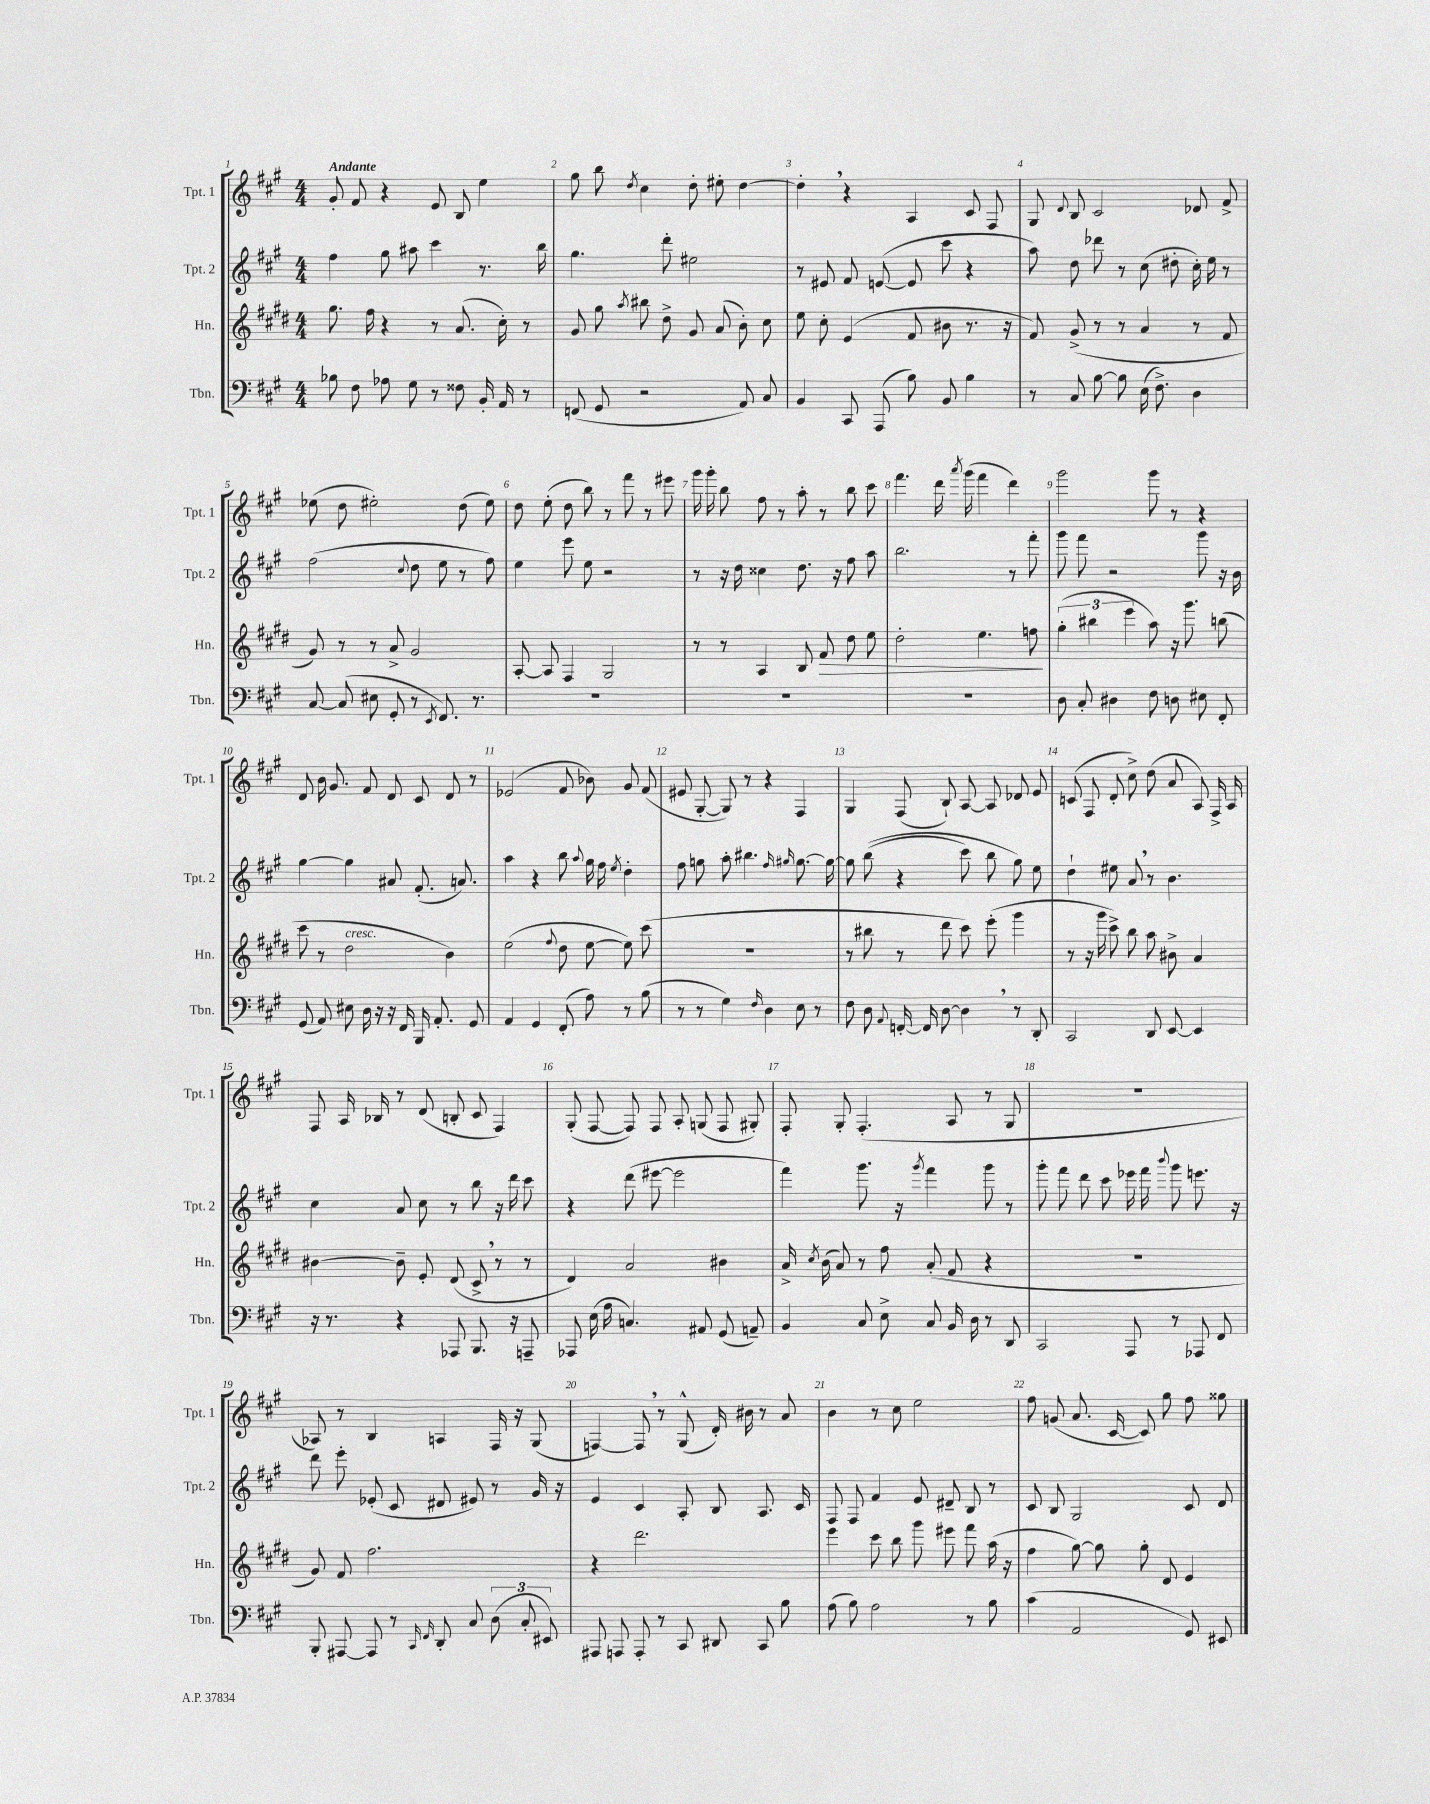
<<
\new StaffGroup <<
\new Staff = "s0" \with { instrumentName = "Tpt. 1" shortInstrumentName = "Tpt. 1" } {
    \clef treble \key a \major \numericTimeSignature \time 4/4 \tempo "Andante"
    \autoBeamOff gis'8-. fis'8 r4 e'8 b8 e''4 |
    gis''8 b''8 \acciaccatura { d''8 } cis''4 d''8-. eis''8-. d''4~ |
    d''4-. \breathe r4 a4 cis'8 fis8 |
    gis8 \appoggiatura { d'8 } b8 cis'2 des'8 fis'8-> |
    ees''8( d''8 eis''2-.) d''8( eis''8) |
    d''8 e''8-.( d''8 b''8) r8 fis'''8 r8 eis'''8 |
    gis'''16 gis'''16-. b''8 fis''8 r8 a''8-. r8 b''8 cis'''8 |
    fis'''4. d'''16 \acciaccatura { a'''8 } gis'''16( fis'''4 d'''4) |
    gis'''2 gis'''8 r8 r4 |
    d'8 b'16 gis'8. fis'8 d'8 cis'8 d'8 r8 |
    ees'2( fis'8 bes'8) gis'8 fis'8( |
    eis'8 gis8~-. gis8) r8 r4 fis4 |
    gis4 fis8( b8-!) a8~ a8 des'8 e'8 |
    c'8( fis8 d'8-. cis''8->) d''8( a'8 a8) fis16-> a16 |
    fis8 a16 bes16 r8 d'8( b8-. cis'8 fis4) |
    gis8-.( fis8~ fis8) fis8 a8-. g8( fis8 gis8-.) |
    fis8-. gis8-. fis4.-.( a8 r8 gis8 |
    R1 |
    aes8) r8 b4 a4 fis16 r16 gis8( |
    f4~) f8 \breathe r8 gis8-^( d'16-.) bis'16 r8 a'8 |
    b'4 r8 cis''8 e''2 |
    fis''8 g'8( a'8. cis'16~ cis'8) gis''8 fis''8 gisis''8 \bar "|." |
}
\new Staff = "s1" \with { instrumentName = "Tpt. 2" shortInstrumentName = "Tpt. 2" } {
    \clef treble \key a \major \numericTimeSignature \time 4/4
    \autoBeamOff fis''4 gis''8 ais''8 cis'''4 r8. b''16 |
    gis''4. d'''8-. eis''2 |
    r8 eis'8 fis'8 e'8~( e'8 cis'''8 r4 |
    a''8) d''8 des'''8 r8 cis''8( dis''8-. cis''16-.) e''16 r8 |
    fis''2( \appoggiatura { cis''8 } d''8 e''8 r8 fis''8) |
    e''4 e'''8 e''8 r2 |
    r8 r16 d''16 cisis''4 d''8. r16 fis''8 a''8 |
    b''2. r8 fis'''8-. |
    gis'''8 fis'''8 r2 gis'''8 r16 b'16 |
    gis''4~ gis''4 ais'8 fis'8.-.( a'8.) |
    a''4 r4 b''8 \appoggiatura { a''8 } gis''16 fis''16 \acciaccatura { e''8 } d''4-. |
    fis''8 g''8 a''8-. bis''4. \grace { fis''16 gis''16 } gis''8.~ gis''16~ |
    gis''8 b''8(\( r4 cis'''8) b''8 gis''8\) e''8 |
    d''4-! eis''8 a'8 \breathe r8 b'4. |
    cis''4 a'8 cis''8 r8 b''8 r16 d'''16 cis'''8 |
    r4 d'''8( eis'''8~ eis'''2 |
    fis'''4) gis'''8. r16 \acciaccatura { gis'''8 } fis'''4 gis'''8 r8 |
    gis'''8-. fis'''8 d'''8 cis'''8 ees'''16 fis'''16 \appoggiatura { b'''8 } gis'''8 e'''8. r16 |
    d'''8 e'''8-. ees'8-.( cis'8 dis'8 eis'8) r8 gis'16 r16 |
    e'4 cis'4 a8-. b8 a8. cis'16 |
    fis8 fis8 fis'4 e'8 dis'8-- b8 r8 |
    cis'8 b8 gis2 cis'8 d'8 \bar "|." |
}
\new Staff = "s2" \with { instrumentName = "Hn." shortInstrumentName = "Hn." } {
    \clef treble \key e \major \numericTimeSignature \time 4/4
    \autoBeamOff gis''8. fis''16 r4 r8 a'8.( cis''16-.) r8 |
    gis'8 gis''8 \acciaccatura { a''8 } bis''8 dis''8-> gis'8 a'8( b'8-.) cis''8 |
    e''8 cis''8-. e'4( fis'8 bis'8 r8. r16 |
    fis'8) gis'8->( r8 r8 a'4 r8 fis'8 |
    gis'8) r8 r8 a'8-> gis'2 |
    a8~-. a8 fis4 gis2 |
    r8 r8 a4 b8 fis'8\> dis''8 e''8 |
    dis''2-. e''4. f''8\! |
    \tuplet 3/2 { gis''4-.( bis''4 e'''4 } a''8) r16 gis'''8. b''8( |
    cis'''8 r8 dis''2^\markup { \italic "cresc." } b'4) |
    e''2( \appoggiatura { fis''8 } dis''8 e''8~ e''8) cis'''8( |
    R1 |
    r8 bis''8 r8 dis'''8 cis'''8) e'''8-.( gis'''4 |
    r8 r16 gis'''16 cis'''8->) b''8 a''8 bis'8-> a'4 |
    bis'4~ bis'8-- e'8-. dis'8( cis'8-> \breathe r8 r8 |
    dis'4) a'2 bis'4 |
    a'16-> \acciaccatura { cis''8 } b'16( a'8) r8 fis''8 a'8-.( fis'8 r4 |
    R1 |
    gis'8) fis'8 fis''2. |
    r4 dis'''2. |
    e'''4 cis'''8 b''8 gis'''8 eis'''8 fis'''8 a''16( r16 |
    fis''4 gis''8~) gis''8 gis''8-. dis'8 e'4 \bar "|." |
}
\new Staff = "s3" \with { instrumentName = "Tbn." shortInstrumentName = "Tbn." } {
    \clef bass \key a \major \numericTimeSignature \time 4/4
    \autoBeamOff bes8 fis8 aes8 gis8 r8 fisis8 b,16-. a,16 r8 |
    f,8( gis,8 r2 a,8) cis8 |
    b,4 cis,8 a,,8( b8) b,8 b4 |
    r8 cis8 b8~ b8 e16( fis8.->) d4 |
    cis8~ cis8( eis8 gis,8-. r8 \acciaccatura { e,8 } fis,8.) r8. |
    R1 |
    R1 |
    R1 |
    d8 cis8-. dis4 fis8 d8 eis8 fis,8-. |
    gis,8( a,8) eis8 d16 r16 r16 fis,16 b,,16 a,8.-. gis,8 |
    a,4 gis,4 fis,8-.( a8) r8 b8( |
    r8 r8 gis4) \grace { fis16 } d4 e8 r8 |
    fis8 d8 \appoggiatura { a,8 } f,16~-. f,16 d8~ d4 \breathe r8 d,8-. |
    cis,2 d,8 e,8~ e,4 |
    r16 r8. r4 aes,,8 b,,8. r16 a,,8-- |
    aes,,8 e16( a16 c4.) ais,8 gis,8( a,8--) |
    b,4 cis8 e8-> cis8 b,16 d16 r8 d,8 |
    cis,2 a,,8 r8 aes,,8 fis,8 |
    b,,8-. ais,,8~ ais,,8 r8 \grace { cis,16 fis,16 } d,8-. cis8 \tuplet 3/2 { d8( cis8-. eis,8) } |
    ais,,8 a,,8 a,,8-. r8 cis,8 dis,8 cis,8 b8 |
    a8( b8) a2 r8 b8 |
    cis'4( a,2 gis,8) eis,8 \bar "|." |
}
>>
>>
\layout { \context { \Score \override BarNumber.break-visibility = ##(#f #t #t) barNumberVisibility = #all-bar-numbers-visible } }
